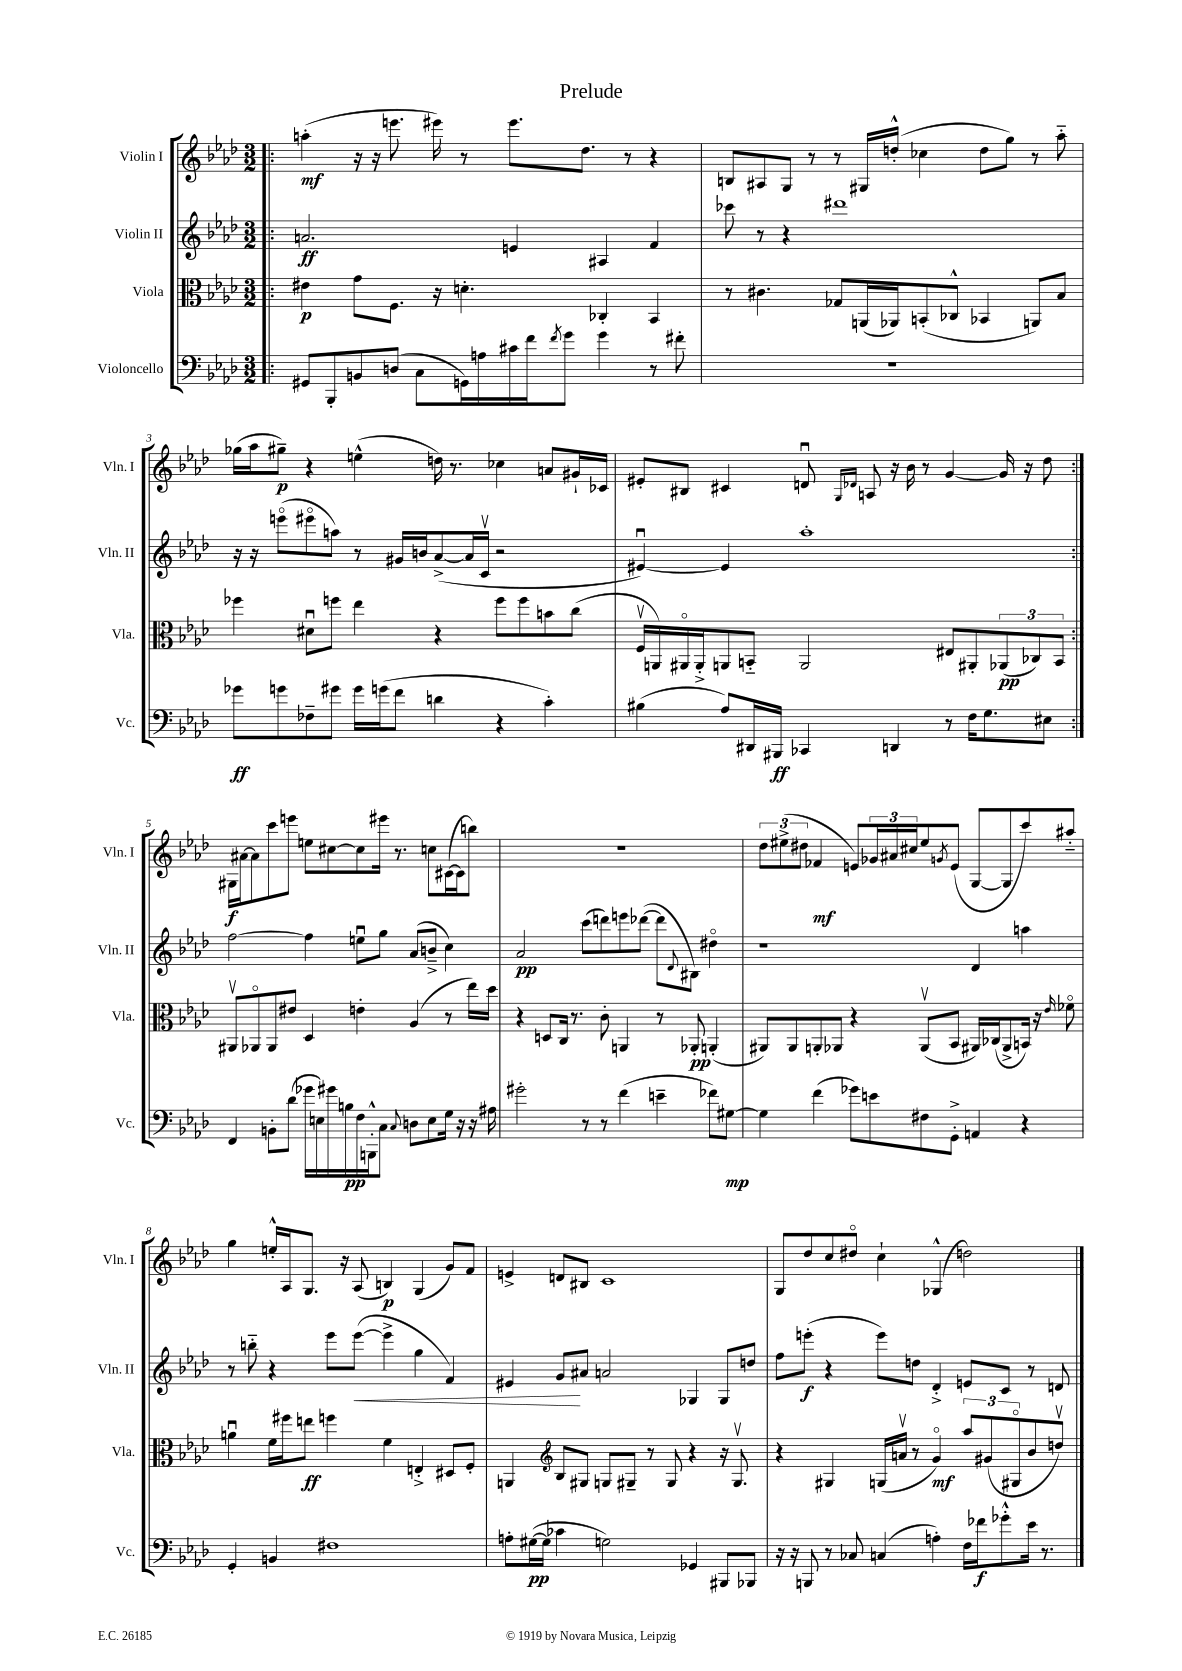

**kern	**dynam	**kern	**dynam	**kern	**dynam	**kern	**dynam
*part4	*part4	*part3	*part3	*part2	*part2	*part1	*part1
*staff4	*staff4	*staff3	*staff3	*staff2	*staff2	*staff1	*staff1
*I"Violoncello	*	*I"Viola	*	*I"Violin II	*	*I"Violin I	*
*I'Vc.	*	*I'Vla.	*	*I'Vln. II	*	*I'Vln. I	*
*clefF4	*	*clefC3	*	*clefG2	*	*clefG2	*
*k[b-e-a-d-]	*	*k[b-e-a-d-]	*	*k[b-e-a-d-]	*	*k[b-e-a-d-]	*
*M3/2	*	*M3/2	*	*M3/2	*	*M3/2	*
=1!|:	=1!|:	=1!|:	=1!|:	=1!|:	=1!|:	=1!|:	=1!|:
8GG#X/L	.	4e#X\	p	2.an/	ff	(4aan'\	mf
8BBB-'/	.	.	.	.	.	.	.
8BBn/	.	8g\L	.	.	.	16r	.
.	.	.	.	.	.	16r	.
(8Dn/J	.	8.F\J	.	.	.	8.eeen\	.
8C\L	.	.	.	.	.	.	.
.	.	16r	.	.	.	16eee#X\)	.
16GGn\L)	.	4.dn'\	.	.	.	8r	.
16An\	.	.	.	.	.	.	.
16c#X\	.	.	.	4en/	.	8.eee#\L	.
16f\J	.	.	.	.	.	.	.
8qf/	.	.	.	.	.	.	.
8g\J	.	.	.	.	.	.	.
.	.	.	.	.	.	8.dd-\J	.
4g\	.	4C-X'/	.	4A#X/	.	.	.
.	.	.	.	.	.	8r	.
8r	.	4BB-/	.	4f/	.	4r	.
8f#X'\	.	.	.	.	.	.	.
=2	=2	=2	=2	=2	=2	=2	=2
1.r	.	8r	.	8ccc-X\	.	8Bn/L	.
.	.	4.c#X\	.	8r	.	8A#X/	.
.	.	.	.	4r	.	8G/J	.
.	.	.	.	.	.	8r	.
.	.	8G-X/L	.	1ddd#X	.	8r	.
.	.	(16AAn/L	.	.	.	16G#X/LL	.
.	.	16AA-X/J)	.	.	.	(16ddn'^^/JJ	.
.	.	(8BBn'/	.	.	.	4cc-X\	.
.	.	8C-X^^/J	.	.	.	.	.
.	.	4BB-X/	.	.	.	8dd\L	.
.	.	.	.	.	.	8gg\J)	.
.	.	8AAn/L)	.	.	.	8r	.
.	.	8B-/J	.	.	.	8aa-\	.
!!LO:LB:g=z
=3	=3	=3	=3	=3	=3	=3	=3
8g-X\L	ff	4ff-X\	.	16r	.	(16gg-X\LL	.
.	.	.	.	16r	.	16aa-\J	.
8gn\	.	.	.	(8eeen\L	.	8gg#X~\J)	p
8F-X~\	.	8d#Xu\L	.	8eee#X\	.	4r	.
8g#X\J	.	8ffn\J	.	8aan\J)	.	.	.
16g#\LL	.	4ee-\	.	8r	.	(4een^^\	.
(16gn\J	.	.	.	.	.	.	.
8f\J	.	.	.	16g#X/LL	.	.	.
.	.	.	.	16bn/J	.	.	.
4dn\	.	4r	.	([8a-^/	.	16ddn\)	.
.	.	.	.	.	.	8.r	.
.	.	.	.	16a-/L]	.	.	.
.	.	.	.	16cv/JJ	.	.	.
4r	.	8ff\L	.	2r	.	4cc-X\	.
.	.	8ff\	.	.	.	.	.
4c'\)	.	8bn\	.	.	.	8an/L	.
.	.	(8cc\J	.	.	.	16g#X`/L	.
.	.	.	.	.	.	16c-X/JJ	.
=4	=4	=4	=4	=4	=4	=4	=4
(4B#X\	.	16Fv/LL	.	[4e#Xu/)	.	8e#X'/L	.
.	.	16AAn/)	.	.	.	.	.
.	.	16AA#X/	.	.	.	8B#X/J	.
.	.	16AA#'^/J	.	.	.	.	.
8A-/L)	.	8AAn/	.	4e#/]	.	4c#X/	.
16DD#X/L	.	8BBn/J	.	.	.	.	.
16BBB#X/JJ	ff	.	.	.	.	.	.
4CC-X/	.	2AA/	.	1aa-'	.	8dnu/	.
.	.	.	.	.	.	16qqG/LL	.
.	.	.	.	.	.	16qqd-X/JJ	.
.	.	.	.	.	.	8An/	.
4DDn/	.	.	.	.	.	16r	.
.	.	.	.	.	.	16b-\	.
.	.	.	.	.	.	8r	.
8r	.	8E#X/L	.	.	.	[4g/	.
16F\KL	.	8AA#X'/	.	.	.	.	.
8.G\	.	.	.	.	.	.	.
.	.	(12AA-X/	pp	.	.	16g/]	.
.	.	.	.	.	.	16r	.
.	.	12C-X/)	.	.	.	.	.
8E#X\J	.	.	.	.	.	8dd-\	.
.	.	12BB/J	.	.	.	.	.
!!LO:LB:g=z
=5:|!	=5:|!	=5:|!	=5:|!	=5:|!	=5:|!	=5:|!	=5:|!
4FF/	.	8AA#Xv/L	.	[2ff\	.	16G#X\LL	f
.	.	.	.	.	.	[16a#X\J	.
.	.	8AA-X/	.	.	.	8a#\]	.
8BBn'\L	.	8AA-/	.	.	.	8ccc\	.
(8d-\J	.	8e#X/J	.	.	.	8eeen\J	.
16g-X\LL	.	4D-/	.	4ff\]	.	8een\L	.
16En\)	.	.	.	.	.	.	.
16g#X\	.	.	.	.	.	[8cc#X\	.
16Bn\	pp	.	.	.	.	.	.
16F\	.	4en'\	.	8eenu\L	.	8cc#\]	.
16BBBn'^^\J	.	.	.	.	.	.	.
8C\J	.	.	.	8gg\J	.	16eee#X\Jk	.
.	.	.	.	.	.	8.r	.
8qqC/	.	.	.	.	.	.	.
8Dn\L	.	(4A-/	.	(8a-/L	.	.	.
8E\	.	.	.	8bn~^/J	.	8ccn\L	.
16G\Jk	.	8r	.	4cc\)	.	([16c#X\L	.
16r	.	.	.	.	.	16c#\J]	.
16r	.	16ee-\LL)	.	.	.	8bbn\J)	.
16A#X\	.	16dd-\JJ	.	.	.	.	.
=6	=6	=6	=6	=6	=6	=6	=6
2g#X'\	.	4r	.	2a-/	pp	1.r	.
.	.	8Dn/L	.	.	.	.	.
.	.	16C/Jk	.	.	.	.	.
.	.	8.r	.	.	.	.	.
8r	.	.	.	(8ccc\L	.	.	.
8r	.	8c'\	.	8dddn\)	.	.	.
(4f\	.	4AAn/	.	8eeen\	.	.	.
.	.	.	.	([8ddd-X\J	.	.	.
4en~\	.	8r	.	8ddd-\L]	.	.	.
.	.	.	.	8qqd-/	.	.	.
.	.	8AA-X'/	pp	8B#X\J)	.	.	.
8f-X\L)	.	(4AAn'/	.	4dd#X\	.	.	.
[8G#X\J	mp	.	.	.	.	.	.
=7	=7	=7	=7	=7	=7	=7	=7
4G#\]	.	8AA#X/L)	.	1r	.	12dd-\L	.
.	.	.	.	.	.	(12ee#X^\	.
.	.	8AA#/	.	.	.	.	.
.	.	.	.	.	.	12dd#X\J	.
(4f\	.	8AAn'/	.	.	.	4f-X/	mf
.	.	8AA-X/J	.	.	.	.	.
8g-X\L)	.	4r	.	.	.	8en/L)	.
8en\	.	.	.	.	.	24g-X/L	.
.	.	.	.	.	.	24a#X/	.
.	.	.	.	.	.	24cc#X/J	.
8F#X\	.	(8AA-v/L	.	.	.	8ee#/	.
.	.	.	.	.	.	8qgn/	.
8GG'^\J	.	8BB-/J	.	.	.	(8e/J	.
4AAn/	.	16AA#X/LL)	.	4d-/	.	[8G/L	.
.	.	(16C-X/J	.	.	.	.	.
.	.	8AA#^/	.	.	.	8G/]	.
4r	.	16BBn/Jk)	.	4aan\	.	8ccc/)	.
.	.	16r	.	.	.	.	.
.	.	16qqe-/	.	.	.	.	.
.	.	8f-X\	.	.	.	8aa#X/J	.
!!LO:LB:g=z
=8	=8	=8	=8	=8	=8	=8	=8
4GG'/	.	4anu\	.	8r	.	4gg\	.
.	.	.	.	8bbn\	.	.	.
4BBn/	.	16f\LL	.	4r	.	16een'^^/LL	.
.	.	16ff#X\J	.	.	.	16A-/J	.
.	.	8een\J	ff	.	.	8.G/J	.
1F#X	.	4ffn\	.	8eee-\L	.	.	.
.	.	.	.	.	.	16r	.
!	!	!	!	!	!LO:HP:b	!	!
.	.	.	.	([8eee-\J	<	(8A-/	.
.	.	4f\	.	4eee-^\]	.	4Bn/)	p
.	.	4En'^/	.	4gg\	.	(4G/	.
.	.	8D#X/L	.	4f/)	.	8g/L)	.
.	.	8F'/J	.	.	.	8f/J	.
=9	=9	=9	=9	=9	=9	=9	=9
8An'\L	.	4AAn/	.	4e#X/	.	4en^/	.
([16G#X\L	pp	.	.	.	.	.	.
16G#\JJ]	.	.	.	.	.	.	.
*	*	*clefG2	*	*	*	*	*
4c-X\	.	8B-/L	.	8g/L	.	8dn/L	.
.	.	8G#X/J	.	8a#X/J	[	8B#X/J	.
2Gn\)	.	8Gn/L	.	2an/	.	1c	.
.	.	8G#X~/J	.	.	.	.	.
.	.	8r	.	.	.	.	.
.	.	8G#/	.	.	.	.	.
4GG-X/	.	4r	.	4G-X/	.	.	.
8BBB#X/L	.	16r	.	8G-/L	.	.	.
.	.	8.G#v/	.	.	.	.	.
8BBB-X/J	.	.	.	8ddn/J	.	.	.
=10	=10	=10	=10	=10	=10	=10	=10
16r	.	4r	.	8ff\L	.	8G/L	.
16r	.	.	.	.	.	.	.
8BBBn/	.	.	.	(8eeen'\J	f	8dd-/	.
8r	.	4G#X/	.	4r	.	8cc/	.
8C-X/	.	.	.	.	.	8dd#X/J	.
(4Cn/	.	(16Gn/LL	.	8eee\L)	.	4cc`\	.
.	.	16anv/JJ	.	.	.	.	.
.	.	8r	.	8ddn\J	.	.	.
4An'\)	.	4g/)	mf	4d-'^/	.	(4G-X^^/	.
16F\LL	.	12aa-/L	.	8en/L	.	2ddn\)	.
16f-X\J	f	.	.	.	.	.	.
.	.	(12g#X/	.	.	.	.	.
8g-X'^^\	.	.	.	8c/J	.	.	.
.	.	12G#X/	.	.	.	.	.
16e-\Jk	.	8b-/	.	8r	.	.	.
8.r	.	.	.	.	.	.	.
.	.	8ddnv/J)	.	8dn/	.	.	.
==	==	==	==	==	==	==	==
*-	*-	*-	*-	*-	*-	*-	*-
